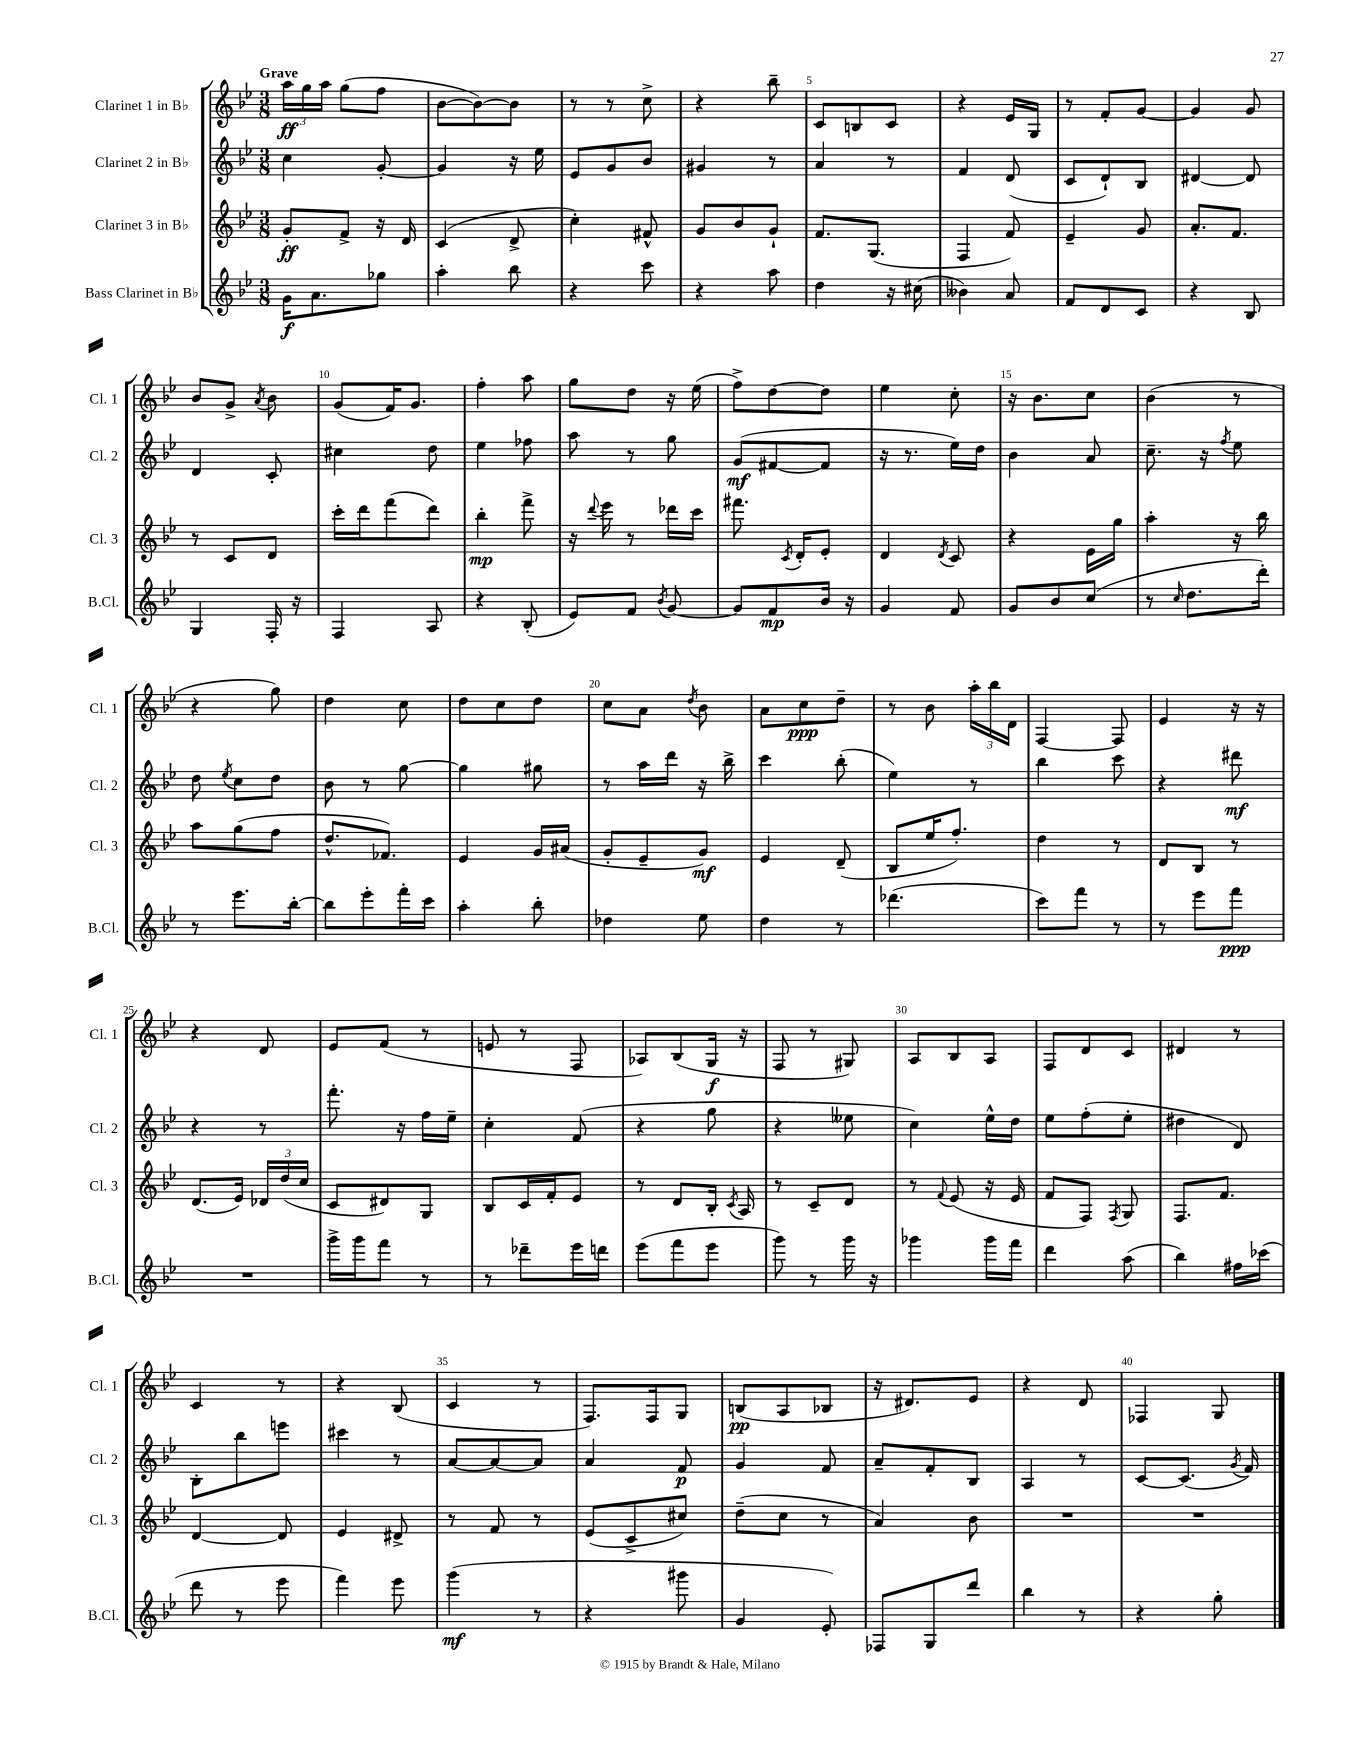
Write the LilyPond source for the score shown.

<<
\new StaffGroup <<
\new Staff = "s0" \with { instrumentName = "Clarinet 1 in Bb" shortInstrumentName = "Cl. 1" } {
    \clef treble \key bes \major \numericTimeSignature \time 3/8 \tempo "Grave"
    \autoBeamOff \tuplet 3/2 { a''16[\ff g''16 a''16] } g''8[( f''8] |
    bes'8[~ bes'8~) bes'8] |
    r8 r8 c''8-> |
    r4 bes''8-- |
    c'8[ b8 c'8] |
    r4 ees'16[ g16] |
    r8 f'8[-. g'8]~ |
    g'4 g'8 |
    bes'8[ g'8]-> \acciaccatura { a'8 } bes'8 |
    g'8[( f'16) g'8.] |
    f''4-. a''8 |
    g''8[ d''8] r16 ees''16( |
    f''8[->) d''8~ d''8] |
    ees''4 c''8-. |
    r16 bes'8.[ c''8] |
    bes'4( r8 |
    r4 g''8) |
    d''4 c''8 |
    d''8[ c''8 d''8] |
    c''8[ a'8] \acciaccatura { d''8 } bes'8 |
    a'8[ c''8\ppp d''8]-- |
    r8 bes'8 \tuplet 3/2 { a''16[-. bes''16 d'16] } |
    f4~ f8 |
    ees'4 r16 r16 |
    r4 d'8 |
    ees'8[ f'8]( r8 |
    e'8 r8 f8 |
    aes8[) bes8( g16]\f r16 |
    f8 r8 gis8) |
    a8[ bes8 a8] |
    f8[ d'8 c'8] |
    dis'4 r8 |
    c'4 r8 |
    r4 bes8( |
    c'4 r8 |
    f8.[) f16 g8] |
    b8[\pp( a8 bes8] |
    r16 dis'8.[) ees'8] |
    r4 d'8 |
    fes4 g8 \bar "|." |
}
\new Staff = "s1" \with { instrumentName = "Clarinet 2 in Bb" shortInstrumentName = "Cl. 2" } {
    \clef treble \key bes \major \numericTimeSignature \time 3/8
    \autoBeamOff c''4 g'8~-. |
    g'4 r16 ees''16 |
    ees'8[ g'8 bes'8] |
    gis'4 r8 |
    a'4 r8 |
    f'4 d'8( |
    c'8[ d'8-!) bes8] |
    dis'4~ dis'8 |
    d'4 c'8-. |
    cis''4 d''8 |
    ees''4 fes''8 |
    a''8 r8 g''8 |
    g'8[\mf( fis'8~ fis'8] |
    r16 r8. ees''16[) d''16] |
    bes'4 a'8 |
    c''8.-- r16 \acciaccatura { f''8 } ees''8 |
    d''8 \acciaccatura { ees''8 } c''8[ d''8] |
    bes'8 r8 g''8~ |
    g''4 gis''8 |
    r8 a''16[ d'''16] r16 bes''16-> |
    c'''4 bes''8-.( |
    ees''4) r8 |
    bes''4 c'''8 |
    r4 dis'''8\mf |
    r4 r8 |
    f'''8.-. r16 f''16[ ees''16]-- |
    c''4-. f'8( |
    r4 g''8 |
    r4 eeses''8 |
    c''4) ees''16[-^ d''16] |
    ees''8[ f''8-.( ees''8]-. |
    dis''4 d'8) |
    bes8[-. bes''8 e'''8] |
    cis'''4 r8 |
    a'8[~ a'8~ a'8] |
    a'4 f'8\p |
    g'4 f'8 |
    a'8[-- f'8-. bes8] |
    a4 r8 |
    c'8[~ c'8.]( \acciaccatura { g'8 } f'16) \bar "|." |
}
\new Staff = "s2" \with { instrumentName = "Clarinet 3 in Bb" shortInstrumentName = "Cl. 3" } {
    \clef treble \key bes \major \numericTimeSignature \time 3/8
    \autoBeamOff g'8[-.\ff f'8]-> r16 d'16 |
    c'4( d'8-> |
    c''4-.) fis'8-^ |
    g'8[ bes'8 g'8]-! |
    f'8.[ g8.]( |
    f4 f'8) |
    ees'4-- g'8 |
    a'8.[-. f'8.] |
    r8 c'8[ d'8] |
    c'''16[-. d'''16 f'''8( d'''8]) |
    bes''4-.\mp f'''8-> |
    r16 \appoggiatura { d'''8 } ees'''16 r8 des'''16[ c'''16] |
    fis'''8. \acciaccatura { c'8 } d'16[-. ees'8]-. |
    d'4 \acciaccatura { d'8 } c'8 |
    r4 ees'16[ g''16] |
    a''4-. r16 bes''16 |
    a''8[ g''8( f''8] |
    d''8.[-^ fes'8.]) |
    ees'4 g'16[ ais'16]( |
    g'8[-. ees'8-- g'8]\mf) |
    ees'4 d'8--( |
    bes8[ ees''16 f''8.]-.) |
    d''4 r8 |
    d'8[ bes8] r8 |
    d'8.[( ees'16]) \tuplet 3/2 { des'16[ d''16( c''16] } |
    c'8[ dis'8) g8] |
    bes8[ c'16 f'16-. ees'8] |
    r8 d'8[ bes16]-. \acciaccatura { c'8 } a16 |
    r8 c'8[-- d'8] |
    r8 \appoggiatura { f'8 } ees'8( r16 ees'16 |
    f'8[ f8]) \acciaccatura { f8 } g8 |
    f8.[ f'8.] |
    d'4~ d'8 |
    ees'4 dis'8-> |
    r8 f'8 r8 |
    ees'8[( c'8-> cis''8]) |
    d''8[--( c''8] r8 |
    a'4) bes'8 |
    R4. |
    R4. \bar "|." |
}
\new Staff = "s3" \with { instrumentName = "Bass Clarinet in Bb" shortInstrumentName = "B.Cl." } {
    \clef treble \key bes \major \numericTimeSignature \time 3/8
    \autoBeamOff g'16[\f a'8. ges''8] |
    a''4-. bes''8 |
    r4 c'''8 |
    r4 a''8 |
    d''4 r16 cis''16( |
    beses'4) a'8 |
    f'8[ d'8 c'8] |
    r4 bes8 |
    g4 f16-. r16 |
    f4 a8 |
    r4 bes8-.( |
    ees'8[) f'8] \acciaccatura { bes'8 } g'8~ |
    g'8[ f'8\mp bes'16] r16 |
    g'4 f'8 |
    g'8[ bes'8 c''8]( |
    r8 \grace { c''16 } d''8.[ d'''16]-.) |
    r8 ees'''8.[ bes''16]~-. |
    bes''8[ ees'''8-. f'''16-. c'''16] |
    a''4-. bes''8-. |
    des''4 ees''8 |
    d''4 r8 |
    des'''4.( |
    c'''8[) f'''8] r8 |
    r8 ees'''8[ f'''8]\ppp |
    R4. |
    g'''16[-> g'''16 f'''8] r8 |
    r8 des'''8[-- ees'''16 d'''16] |
    ees'''8[( f'''8 ees'''8] |
    g'''8) r8 g'''16 r16 |
    ges'''4 ges'''16[ f'''16] |
    d'''4 a''8( |
    bes''4) fis''16[ ces'''16]( |
    d'''8 r8 ees'''8 |
    f'''4) ees'''8 |
    g'''4\mf( r8 |
    r4 gis'''8 |
    g'4 ees'8-.) |
    fes8[ g8 d'''8] |
    bes''4 r8 |
    r4 g''8-. \bar "|." |
}
>>
>>
\layout { \context { \Score \override BarNumber.break-visibility = ##(#f #t #t) barNumberVisibility = #(every-nth-bar-number-visible 5) } }
